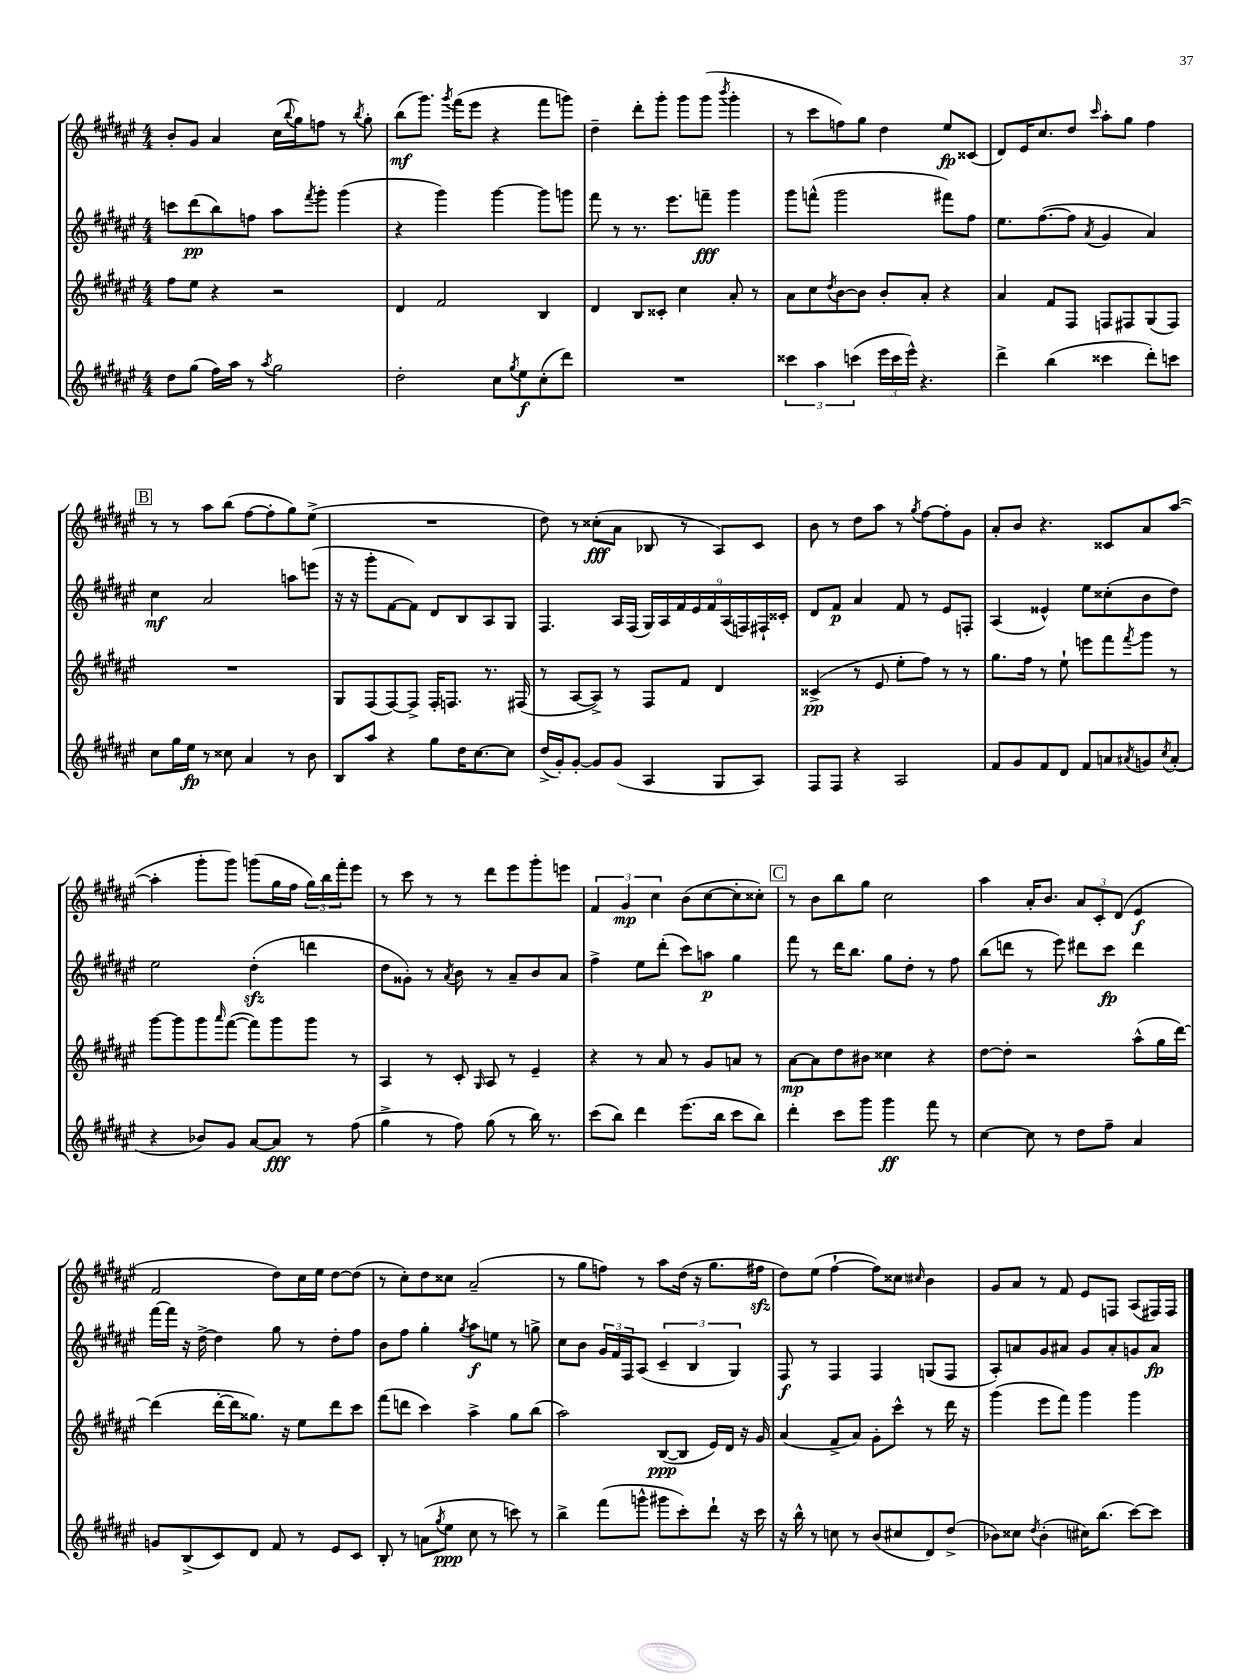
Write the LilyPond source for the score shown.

<<
\new StaffGroup <<
\new Staff = "s0" {
    \clef treble \key fis \major \numericTimeSignature \time 4/4
    b'8-. gis'8 ais'4 cis''16( \appoggiatura { b''8 } gis''16) f''8 r8 \acciaccatura { b''8 } gis''8-. |
    b''8\mf( gis'''8.) \acciaccatura { gis'''8 } fis'''16( eis'''8 r4 fis'''8 g'''8) |
    dis''4-- dis'''8-. gis'''8-. gis'''8 gis'''8( \acciaccatura { b'''8 } gis'''4-. |
    r8 cis'''8 f''8) gis''8 dis''4 eis''8\fp cisis'8( |
    dis'8) eis'16 cis''8. dis''8 \grace { cis'''16 } ais''8-. gis''8 fis''4 |
    \mark \markup { \box "B" } r8 r8 ais''8 b''8( fis''8~ fis''8-. gis''8) eis''8->( |
    R1 |
    dis''8) r8 cisis''8-.\fff( ais'8 bes8 r8 ais8) cis'8 |
    b'8 r8 dis''8 ais''8 r8 \acciaccatura { gis''8 } fis''8~ fis''8-. gis'8 |
    ais'8-. b'8 r4. cisis'8 ais'8 ais''8~( |
    ais''4-. gis'''8-. gis'''8) g'''8( gis''16 fis''16 \tuplet 3/2 { gis''16) b''16 fis'''16-. } eis'''8 |
    r8 cis'''8 r8 r8 dis'''8 eis'''8 gis'''8-. e'''8 |
    \tuplet 3/2 { fis'4 gis'4\mp cis''4 } b'8( cis''8~ cis''8-. cisis''8-.) |
    \mark \markup { \box "C" } r8 b'8 b''8 gis''8 cis''2 |
    ais''4 ais'16-. b'8. \tuplet 3/2 { ais'8 cis'8-. dis'8( } eis'4\f |
    fis'2 dis''8) cis''16 eis''16 dis''8~ dis''8( |
    r8 cis''8-.) dis''8 cisis''8 ais'2--( |
    r8 gis''8 f''8) r8 ais''8 dis''16( r16 gis''8. fis''16\sfz |
    dis''8) eis''8( fis''4~-! fis''8) cisis''8 \grace { cis''16 } b'4 |
    gis'8 ais'8 r8 fis'8 eis'8 f8 ais8( fis16) fis16 \bar "|." |
}
\new Staff = "s1" {
    \clef treble \key fis \major \numericTimeSignature \time 4/4
    c'''8 dis'''8\pp( b''8) f''8 ais''8 \acciaccatura { fis'''8 } gis'''8-. gis'''4( |
    r4 gis'''4) gis'''4~ gis'''8 g'''8 |
    fis'''8 r8 r8. eis'''8. f'''8--\fff gis'''4 |
    gis'''8 f'''8-^( gis'''2 fis'''8) fis''8 |
    eis''8. fis''8.~( fis''8 \acciaccatura { ais'8 } gis'4 ais'4) |
    \mark \markup { \box "B" } cis''4\mf ais'2 a''8 e'''8( |
    r16 r16 gis'''8-. fis'8~ fis'8) dis'8 b8 ais8 gis8 |
    fis4. ais16 fis16( \tuplet 9/8 { gis16) ais16 fis'16 eis'16 fis'16 ais16( f16) fis16-! cisis'16-. } |
    dis'8 fis'8\p ais'4 fis'8 r8 eis'8 f8-. |
    ais4( eisis'4-^) eis''8 cisis''8-.( b'8 dis''8) |
    eis''2 dis''4-.\sfz( d'''4 |
    dis''8 gisis'8-.) r8 \acciaccatura { ais'8 } b'8 r8 ais'8-- b'8 ais'8 |
    fis''4-> eis''8 dis'''8-.( cis'''8) a''8\p gis''4 |
    \mark \markup { \box "C" } fis'''8 r8 dis'''16 b''8. gis''8 dis''8-. r8 fis''8 |
    b''8( d'''8 r8 eis'''8) dis'''8 cis'''8\fp dis'''4 |
    fis'''16~ fis'''16 r16 dis''16~-> dis''4 gis''8 r8 dis''8-. fis''8 |
    b'8 fis''8 gis''4-. \acciaccatura { gis''8 } ais''8\f e''8 r8 g''8-> |
    cis''8 b'8 \tuplet 3/2 { gis'16 fis'16 fis16 } ais8( \tuplet 3/2 { cis'4-- b4 gis4) } |
    fis8\f r8 fis4 fis4 g8( fis8 |
    ais8-.) a'8 gis'8 ais'8 gis'8 ais'8-. g'8 ais'8\fp \bar "|." |
}
\new Staff = "s2" {
    \clef treble \key fis \major \numericTimeSignature \time 4/4
    fis''8 eis''8 r4 r2 |
    dis'4 fis'2 b4 |
    dis'4 b8 cisis'8-. cis''4 ais'8-. r8 |
    ais'8 cis''8 \acciaccatura { dis''8 } b'8~ b'8 b'8-. ais'8-. r4 |
    ais'4 fis'8 fis8 f8 fis8 gis8( fis8) |
    \mark \markup { \box "B" } R1 |
    gis8 fis8( fis8~) fis8-> fis16-. f8. r8. fis16( |
    r8 ais8~ ais8->) r8 fis8 fis'8 dis'4 |
    cisis'4->\pp( r8 eis'8 eis''8-. fis''8) r8 r8 |
    gis''8. fis''16 r8 eis''8-! e'''8 fis'''8 \acciaccatura { fis'''8 } gis'''8 r8 |
    gis'''8~ gis'''8 gis'''8 \grace { ais'''16 } fis'''8~( fis'''8) gis'''8 gis'''8 r8 |
    ais4 r8 cis'8-. \grace { gis16 } ais8 r8 eis'4-- |
    r4 r8 ais'8 r8 gis'8 a'8 r8 |
    \mark \markup { \box "C" } ais'8~\mp ais'8 dis''8 bis'8 cisis''4 r4 |
    dis''8~ dis''8-. r2 ais''8-^( gis''16 dis'''16~) |
    dis'''4( dis'''16~-. dis'''16 gisis''8.) r16 eis''8 dis'''8 cis'''8 |
    fis'''8( d'''8 cis'''4) ais''4-> gis''8 b''8( |
    ais''2) b8~\ppp( b8 eis'16) dis'16 r16 gis'16 |
    ais'4( fis'8-> ais'8) gis'8-. cis'''8-^ r8 dis'''16 r16 |
    gis'''4( eis'''8 fis'''8) gis'''4 gis'''4 \bar "|." |
}
\new Staff = "s3" {
    \clef treble \key fis \major \numericTimeSignature \time 4/4
    dis''8 gis''8( fis''16) ais''16 r8 \acciaccatura { ais''8 } gis''2 |
    dis''2-. cis''8 \acciaccatura { gis''8 } eis''8\f cis''8-.( dis'''8) |
    R1 |
    \tuplet 3/2 { cisis'''4 ais''4 c'''4( } \tuplet 3/2 { eis'''16 c'''16 eis'''16-^) } r4. |
    dis'''4-> b''4( cisis'''4 dis'''8-.) c'''8 |
    \mark \markup { \box "B" } cis''8 gis''16 eis''16\fp r8 cisis''8 ais'4 r8 b'8 |
    b8 ais''8 r4 gis''8 dis''16 cis''8.~ cis''8 |
    dis''16->( gis'16-.) gis'8~-. gis'8 gis'8( ais4 gis8 ais8) |
    fis8 fis8 r4 ais2 |
    fis'8 gis'8 fis'8 dis'8 fis'8 a'8 \acciaccatura { ais'8 } g'8 \acciaccatura { cis''8 } ais'8-.( |
    r4 bes'8) gis'8 ais'8~ ais'8\fff r8 fis''8( |
    gis''4-> r8 fis''8) gis''8( r8 b''16) r8. |
    cis'''8( b''8) dis'''4 eis'''8.( b''16 cis'''8 b''8) |
    \mark \markup { \box "C" } dis'''4-. cis'''8 gis'''8 gis'''4\ff fis'''8 r8 |
    cis''4~ cis''8 r8 dis''8 fis''8-- ais'4 |
    g'8 b8->( cis'8) dis'8 fis'8 r8 eis'8 cis'8 |
    b8-. r8 a'8( \acciaccatura { gis''8 } eis''8\ppp cis''8 r8 c'''8) r8 |
    b''4-> fis'''8( g'''8-^ gis'''8 cis'''8-.) dis'''8-! r16 cis'''16 |
    r16 b''16-^ r8 c''8 r8 b'8( cis''8 dis'8) dis''8->( |
    bes'8) cisis''8 \acciaccatura { dis''8 } bes'4-.( cis''16) b''8.( cis'''8~) cis'''8 \bar "|." |
}
>>
>>
\layout { \context { \Score \remove "Bar_number_engraver" } }
